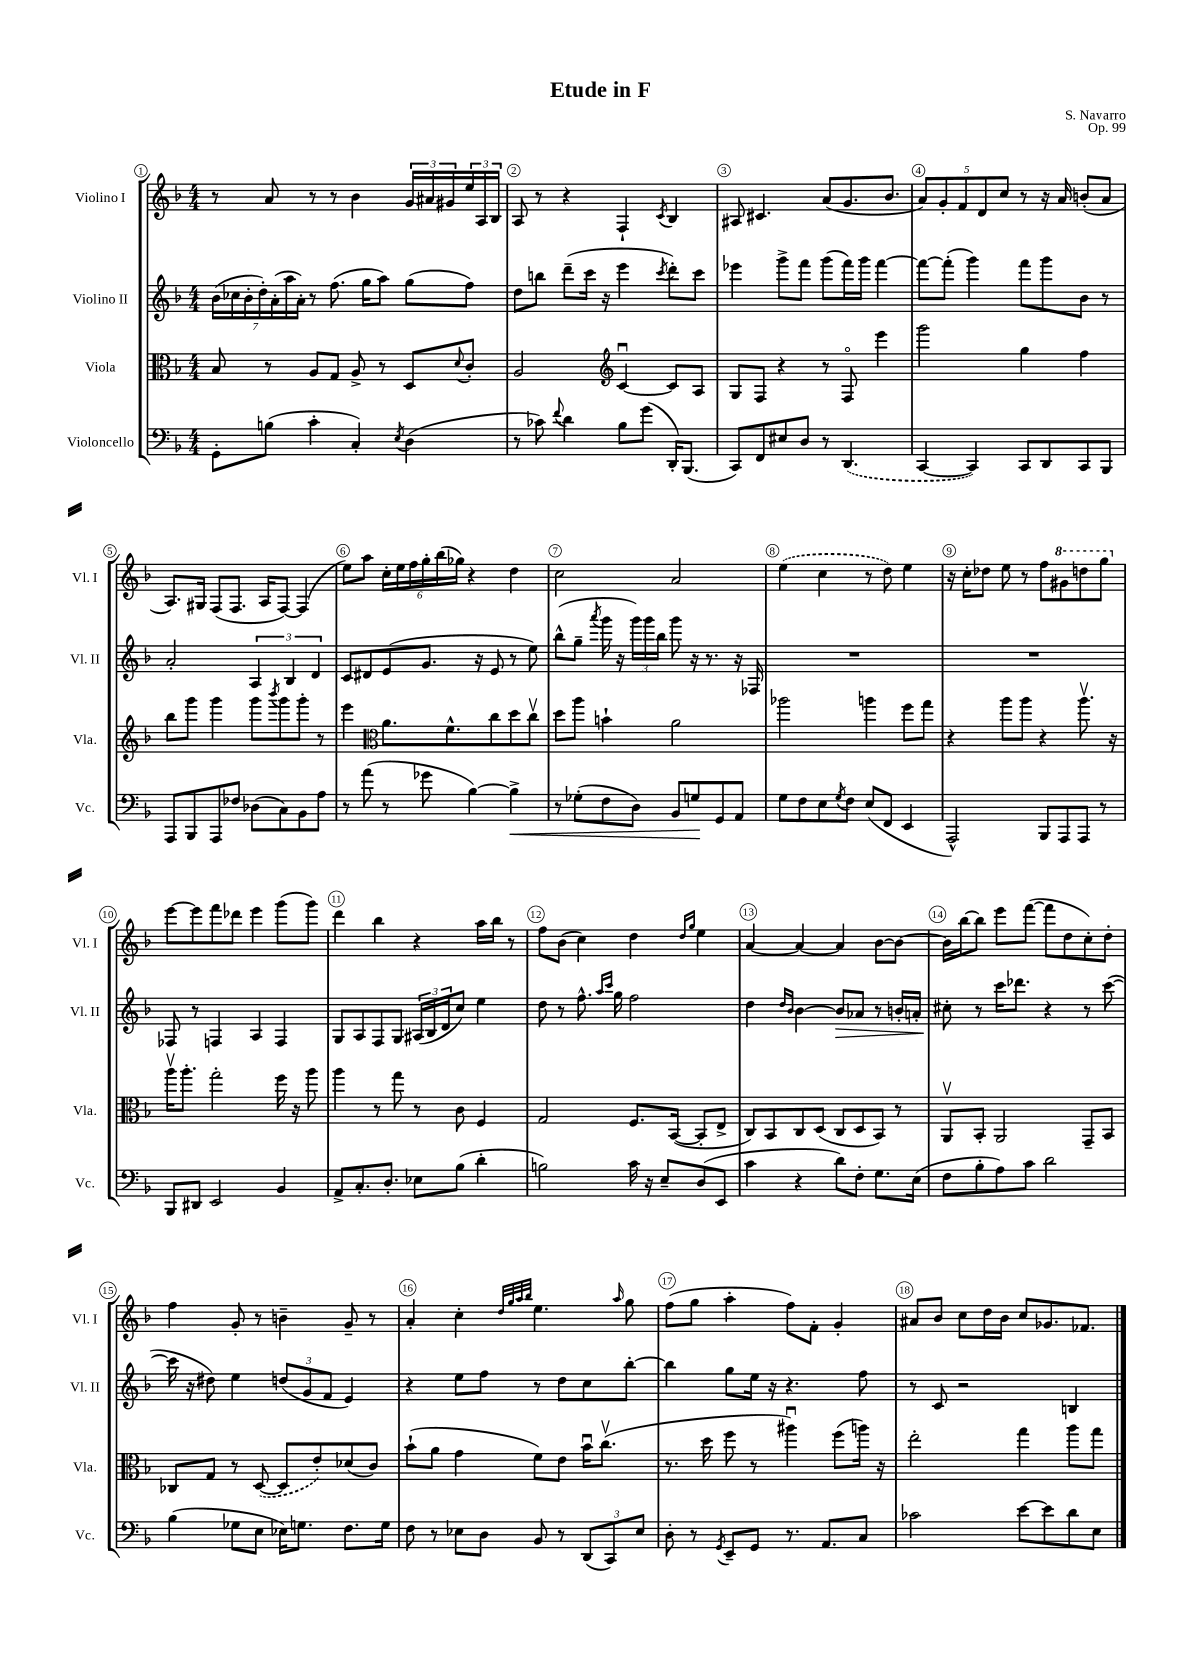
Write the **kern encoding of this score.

**kern	**kern	**kern	**kern
*staff4	*staff3	*staff2	*staff1
*clefF4	*clefC3	*clefG2	*clefG2
*k[b-]	*k[b-]	*k[b-]	*k[b-]
*M4/4	*M4/4	*M4/4	*M4/4
8GG'	8B-	(28b-	8r
.	.	28cc-	.
.	.	28b-'	.
.	.	28dd')	.
(8B	8r	.	8a
.	.	(28a'	.
.	.	28aa	.
.	.	28a')	.
4c'	8A	8r	8r
.	8G	(8.ff	8r
4C')	8A^	.	4b-
.	.	16gg	.
.	8r	8aa)	.
8qE	.	.	.
(4D	8D	(8gg	24g
.	.	.	24a#
.	.	.	24g#
.	8qqd	.	.
.	8c'	8ff)	24ee
.	.	.	24A
.	.	.	24B-
=	=	=	=
8r	2A	8dd	8A
8c-)	.	8bb	8r
8qqf	.	.	.
4d	.	(8ddd~	4r
.	.	16ccc	.
.	.	16r	.
*	*clefG2	*	*
8B-	[4cu	4eee	4F`
(8g	.	.	.
.	.	8qccc	8qc
16DD')	8c]	8ddd')	4B-
(8.BBB-	.	.	.
.	8A	8ccc	.
=	=	=	=
8CC)	8G	4eee-	8A#
8FF	8F	.	4.c#
8E#	4r	8ggg^	.
8D	.	8fff	.
8r	8r	(8ggg	(8a
(4.DD	8Fo	16fff)	8.g
.	.	16ggg	.
.	4eee	[4fff	.
.	.	.	8.b-
=	=	=	=
[4CC	2ggg	8fff_	10a)
.	.	.	10g'
.	.	(8fff']	.
.	.	.	10f
4CC])	.	4ggg)	.
.	.	.	10d
.	.	.	10cc
8CC	4gg	8fff	8r
8DD	.	8ggg	16r
.	.	.	16a
8CC	4ff	8b-	(8b'
8BBB-	.	8r	8a
=	=	=	=
8AAA	8bb-	2a'	8.A)
8BBB-	8ggg	.	.
.	.	.	16G#
8AAA	4ggg	.	(8F
8F-	.	.	8.F
(8D-	8ggg	6A	.
.	.	.	16A
.	8qbbb-	.	.
8C)	8ggg	.	[8F)
.	.	6B-	.
8BB-	8ggg'	.	(4F]
.	.	6d	.
8A	8r	.	.
=	=	=	=
8r	4eee	8c	8ee)
(8a	.	8d#	8aa
*	*clefC3	*	*
8r	8.a	(8e	24cc'
.	.	.	24ee
.	.	.	24ff
8g-	.	8.g	24gg'
.	.	.	(24bb-
.	8.f^^	.	.
.	.	.	24gg-)
[4B-)	.	.	4r
.	.	16r	.
.	8cc	8e	.
4B-^]	8dd	8r	4dd
.	8ccv	8ee)	.
=	=	=	=
8r	8dd	(8bb-^^	2cc
(8G-'	8aa	8gg~	.
.	.	8qaaa	.
8F	4b`	16ggg	.
.	.	16r	.
8D)	.	24ggg)	.
.	.	24ggg	.
.	.	24bb-	.
8BB-	2a	8ggg	2a
8G	.	16r	.
.	.	8.r	.
8GG	.	.	.
8AA	.	16r	.
.	.	16F-	.
=	=	=	=
8G	2aa-	1r	(4ee
8F	.	.	.
8E	.	.	4cc
8qG	.	.	.
8F	.	.	.
(8E	4aa	.	8r
8FF	.	.	8dd)
4EE	8ff	.	4ee
.	8gg	.	.
=	=	=	=
2AAA^^)	4r	1r	16r
.	.	.	16cc'
.	.	.	8dd-
.	8aa	.	8ee
.	8aa	.	8r
8BBB-	4r	.	8ff
8AAA	.	.	8gg#
8AAA	8.aav	.	8ddd
8r	.	.	8ggg
.	16r	.	.
=	=	=	=
8BBB-	16aav	8F-	[8eee
.	8.aa'	.	.
8DD#	.	8r	8eee]
2EE	2gg'	4F	8fff
.	.	.	8ddd-
.	.	4A	4eee
4BB-	16ff	4F	(8ggg
.	16r	.	.
.	8aa	.	8ggg)
=	=	=	=
8AA^	4aa	8G	4ddd
8.C'	.	8A	.
.	8r	8F	4bb-
8.D'	.	.	.
.	8gg	8G	.
8E-	8r	(24A#	4r
.	.	24B-	.
.	.	24d	.
(8B-	8c	8cc)	.
4d'	4F	4ee	16aa
.	.	.	16bb-
.	.	.	8r
=	=	=	=
2B)	2G	8dd	8ff
.	.	8r	(8b-
.	.	8.ff^^	4cc)
.	.	16qqaa	.
.	.	16qqccc	.
.	.	16gg	.
16c	8.F	2ff	4dd
16r	.	.	.
8E~	.	.	.
.	([16BB-	.	.
.	.	.	16qqdd
.	.	.	16qqgg
(8D	8BB-']	.	4ee
8EE	8E^	.	.
=	=	=	=
4c	8C)	4dd	[4a
.	8BB-	.	.
.	.	16qqdd	.
.	.	16qqb-	.
4r	8C	[4b-	4a_
.	(8D	.	.
8d)	8C	8b-]	4a]
8F'	8D	8a-	.
8.G	8BB-)	8r	[8b-
.	8r	16b'	8b-_
(16E	.	16a'	.
=	=	=	=
8F	8AAv	8cc#'	16b-]
.	.	.	[16bb-
8B-'	8BB-'	8r	8bb-]
8A)	2AA	16ccc	8eee
.	.	8.ddd-	.
8c	.	.	([8fff
2d	.	4r	8fff]
.	.	.	8dd
.	8GG~	8r	8cc')
.	8BB-	([8ccc	8dd'
=	=	=	=
(4B-	8C-	16ccc]	4ff
.	.	16r	.
.	8G	8dd#)	.
8G-	8r	4ee	8g'
8E	([8D	.	8r
16E-)	8D]	(12dd	4b~
8.G	.	.	.
.	.	12g	.
.	8e')	.	.
.	.	12f	.
8.F	(8d-	4e)	8g~
.	8c)	.	8r
16G	.	.	.
=	=	=	=
8F	(8b-`	4r	4a'
8r	8a	.	.
8E-	4g	8ee	4cc'
8D	.	8ff	.
.	.	.	32qqdd
.	.	.	32qqgg
.	.	.	32qqaa
.	.	.	32qqbb-
8BB-	8f)	8r	4.ee
8r	8e	8dd	.
(12DD	16b-u	8cc	.
.	(8.ccv	.	.
12CC)	.	.	.
.	.	.	16qqaa
.	.	[8bb-'	8gg
12E-	.	.	.
=	=	=	=
8D'	8.r	4bb-]	(8ff
8r	.	.	8gg
.	16dd	.	.
8qGG	.	.	.
8EE~	8ff	8gg	4aa'
8GG	8r	16ee	.
.	.	16r	.
8.r	4aa#u)	4.r	8ff)
.	.	.	8f'
8.AA	.	.	.
.	(8ff	.	4g'
8C	16aa)	8ff	.
.	16r	.	.
=	=	=	=
2c-	2ee'	8r	8a#
.	.	8c	8b-
.	.	2r	8cc
.	.	.	16dd
.	.	.	16b-
[8e	4gg	.	8cc
8e]	.	.	8.g-
8d	8aa	4B	.
.	.	.	8.f-
8E	8gg	.	.
==	==	==	==
*-	*-	*-	*-
